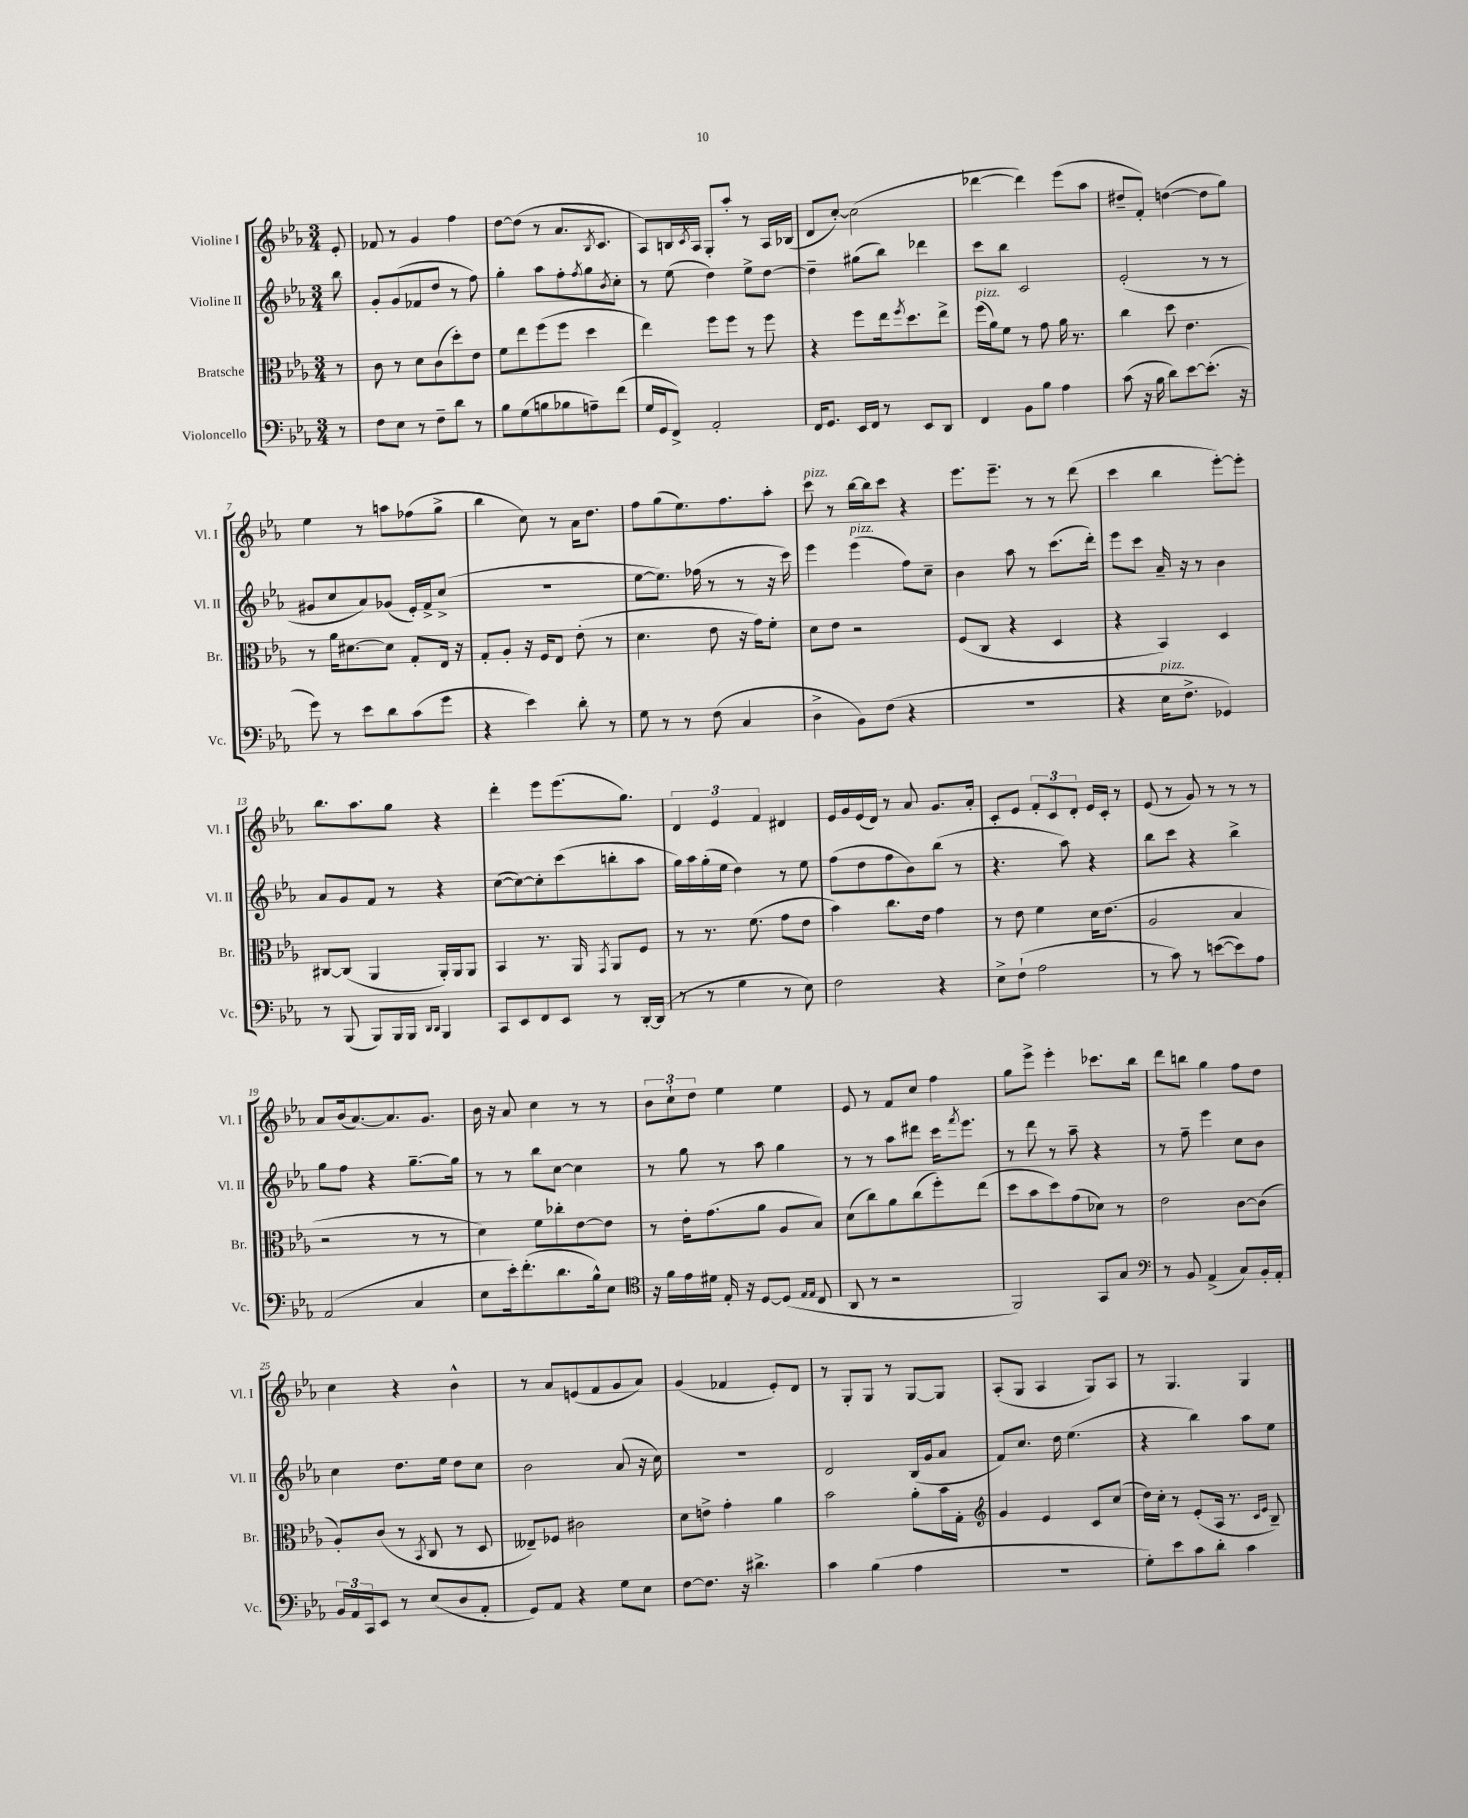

**kern	**kern	**kern	**kern
*part4	*part3	*part2	*part1
*staff4	*staff3	*staff2	*staff1
*I"Violoncello	*I"Bratsche	*I"Violine II	*I"Violine I
*I'Vc.	*I'Br.	*I'Vl. II	*I'Vl. I
*clefF4	*clefC3	*clefG2	*clefG2
*k[b-e-a-]	*k[b-e-a-]	*k[b-e-a-]	*k[b-e-a-]
*M3/4	*M3/4	*M3/4	*M3/4
=	=	=	=
8r	8r	8bb-\	8e-'/
=1	=1	=1	=1
8F\L	8c\	8g'/L	8f-X/
8E-\J	8r	(8g/	8r
8r	8d\L	8f-X/	4g/
8F~\L	(8c\	8dd/J	.
8d\J	8dd'\)	8r	4ff\
8r	8e-\J	8ff\)	.
=2	=2	=2	=2
8B-\L	8f\L	4gg'\	[8dd\L
(8G\	8ee-\	.	(8dd\J]
8Bn\	(8ff\	8aa-\L	8r
8B-X\	8ff\J	8ff'\	8.a-/L
.	.	8qff/	.
8An~\)	4dd\	8gg\	.
.	.	.	8qB-/
.	.	.	8.c/J
.	.	8qb-/	.
(8f\J	.	8cc'\J	.
=3	=3	=3	=3
16G/LL	4ee-\)	8r	8A-/L)
16GG/J	.	.	.
8FF^/J)	.	(8ee-\	16Bn/L
.	.	.	8qc/
.	.	.	16A-/JJ
2AA-'/	8ff\L	4dd\)	8G'/L
.	8ff\J	.	8aa-'/J
.	8r	8ee-^\L	8r
.	8ff\	[8dd\J	16A-/LL
.	.	.	(16B-X/JJ
=4	=4	=4	=4
16FF/KL	4r	4dd~\]	8d/L
8.GG/J	.	.	.
.	.	.	[8cc'/J)
16EE-/LL	8ff\L	(8gg#X\L	(2cc\]
16FF/JJ	.	.	.
8r	16ee-\k	8bb-\J)	.
.	8qff/	.	.
.	8.dd\	.	.
8EE-/L	.	4ddd-X\	.
8DD/J	8ee-^\J	.	.
=5	=5	=5	=5
!	!LO:TX:a:i:t=pizz.	!	!
4FF/	(16ff\LL	8ccc\L	[4ddd-X\
.	16a-\J)	.	.
.	8f\J	8bb-\J	.
8BB-\L	8r	2c/	4ddd-\])
8B-\J	8g\	.	.
4A-\	16a-\	.	(8eee-\L
.	8.r	.	.
.	.	.	8aa-\J
=6	=6	=6	=6
(8c\	4cc\	(2e-'/	8dd#X~/L
16r	.	.	8f'/J)
16B-\	.	.	.
8d\L)	8dd\	.	([4ddn\
[8e-\	4.e-\	.	.
(8.e-'\J]	.	8r	8dd\L]
.	.	8r	8gg\J)
16r	.	.	.
!!LO:LB:g=z
=7	=7	=7	=7
8g\)	8r	8g#X/L	4ee-\
8r	16a-\KL	8cc/	.
.	[8.d#X\	.	.
8e-\L	.	8a-/)	8r
8d\	8d#\J]	(8g-X/J	8aan\L
(8c\	8G'/L	16e-'/LL)	(8ff-X\
.	.	16f^/J	.
8g\J	16E-/Jk	(8cc^/J	8gg^\J
.	16r	.	.
=8	=8	=8	=8
4r	8G'/L	2.r	4bb-\
.	8A-'/J	.	.
4e-\)	16r	.	8cc\)
.	16F/KL	.	.
.	8E-/J	.	8r
8d'\	(8e-'\	.	16a-\KL
.	.	.	8.dd\J
8r	8r	.	.
=9	=9	=9	=9
8G\	4.d\	[8ee-\L	8ff\L
8r	.	8.ee-\J])	(8gg\
8r	.	.	8.ee-\)
.	.	(16ff-X\	.
(8F\	8e-\	8r	.
.	.	.	8.ff\
4C/	16r	8r	.
.	16g\KL)	.	.
.	8f'\J	16r	8aa-'\J
.	.	16ccc\)	.
=10	=10	=10	=10
!	!	!	!LO:TX:a:i:t=pizz.
4D^\	8d\L	4eee-\	8ccc\
.	8e-\J	.	8r
!	!	!LO:TX:a:i:t=pizz.	!
8BB-\L)	2r	(4eee-\	[16bb-\LL
.	.	.	16bb-\J]
(8F\J	.	.	8ccc\J
4r	.	8ff\L)	4r
.	.	8cc~\J	.
=11	=11	=11	=11
2.r	(8F/L	4b-\	8.eee-\L
.	8C/J	.	.
.	.	.	8.eee-~\J
.	4r	8aa-\	.
.	.	8r	8r
.	4D/	(8.ccc\L	8r
.	.	.	(8ddd\
.	.	16ddd'\Jk)	.
=12	=12	=12	=12
4r	4r	8eee-\L	4ccc\
.	.	8ccc\J	.
!LO:TX:a:i:t=pizz.	!	!	!
16E-\KL	4BB-/)	16a-~/	4bb-\
8.F^\J	.	16r	.
.	.	8r	.
4GG-X/)	4D/	4b-\	[8eee-'\L)
.	.	.	8eee-'\J]
!!LO:LB:g=z
=13	=13	=13	=13
8r	[8C#X/L	8a-/L	8.bb-\L
(8BBB-/	(8C#/J]	8g/	.
.	.	.	8.aa-\
8BBB-/L)	4AA-/	8f/J	.
16BBB-/L	.	8r	8gg\J
16BBB-/JJ	.	.	.
16qqDD/LL	.	.	.
16qqDD/JJ	.	.	.
4BBB-/	16AA-'/LL)	4r	4r
.	16AA-/J	.	.
.	8AA-/J	.	.
=14	=14	=14	=14
8CC/L	4BB-/	([8cc\L	4ddd'\
8EE-/	.	8cc\_)	.
8FF/	8.r	8cc'\]	8eee-\L
8EE-/J	.	(8ccc\	(8.eee-\
.	16AA-/	.	.
.	8qGG/	.	.
8r	8AA-/L	8bbn'\	.
.	.	.	8.gg\J)
[16DD'/LL	8F/J	8aa-\J	.
(16DD/JJ]	.	.	.
=15	=15	=15	=15
8r	8r	16gg\LL)	6d/
.	.	16aa-\	.
8r	8.r	(16gg'\	.
.	.	.	6e-/
.	.	16ee-\JJ	.
4G\	.	4dd\)	.
.	(8.f\	.	.
.	.	.	6f/
8r	8g\L	8r	4d#X/
8E-\)	8e-\J	8ee-\	.
=16	=16	=16	=16
2F\	4b-\)	(8ff\L	16e-/LL
.	.	.	16g/
.	.	8dd\	(16e-/
.	.	.	16d/JJ)
.	8.cc\L	8ff\	8r
.	.	8b-\)	8a-/
.	16e-\Jk	.	.
4r	4g\	(8bb-\J	8.g/L
.	.	8r	.
.	.	.	16a-'/Jk
=17	=17	=17	=17
8E-^\L	8r	4.r	8c'/L
(8F`\J	8e-\	.	8e-/J
2A-\	4f\	.	12f'/L
.	.	.	12c/
.	.	8aa-\)	.
.	.	.	12d'/J
.	16d\KL	4r	16e-/LL
.	(8.e-\J	.	16c'/JJ
.	.	.	8r
=18	=18	=18	=18
8r	2A-/	8bb-\L	(8e-/
8c\)	.	8ccc\J	8r
8r	.	4r	8g/)
([8en\L	.	.	8r
8e\])	4B-/	4bb-^\	8r
8A-\J	.	.	8r
!!LO:LB:g=z
=19	=19	=19	=19
(2AA-/	2r	8gg\L	8a-/L
.	.	8ff\J	(16b-/k
.	.	.	[8.a-/)
.	.	4r	.
.	.	.	8.a-/]
4C/	8r	[8.gg~\L	.
.	.	.	8.g/J
.	8r	.	.
.	.	16gg\Jk]	.
=20	=20	=20	=20
8E-\L	4d\)	8r	16b-\
.	.	.	16r
16e-'\k)	.	8r	8a-/
(8.f'\	.	.	.
.	8f\L	8bb-\L	4cc\
8.d\	8cc-X'\	[8cc\J	.
.	[8e-\	4cc\]	8r
16B-^^\k)	.	.	.
8E-\J	8e-\J]	.	8r
=21	=21	=21	=21
*clefC4	*	*	*
16r	8r	8r	12b-\L
16f\LL	.	.	.
.	.	.	12cc`\
16e-\	16e-'\KL	8gg\	.
.	.	.	12dd\J
16d#X\JJ	(8.g\	.	.
16E-'/	.	8r	4ee-\
16r	.	.	.
[8D/L	8a-\J	8aa-\	.
(8D/J]	8A-/L	4gg\	4ee-\
16qqE-/LL	.	.	.
16qqE-/JJ	.	.	.
8C/	8B-/J)	.	.
=22	=22	=22	=22
8AA-/	(8d\L	8r	8e-/
8r	8cc\)	8r	8r
2r	8a-\	8aa-\L	8f/L
.	(8cc\	8ddd#X\J	8cc/J
.	8ff'\)	16ccc\KL	4ff\
.	.	8qfff/	.
.	.	8.eee-\J	.
.	(8ee-\J	.	.
=23	=23	=23	=23
2FF/)	8dd\L	8r	8gg\L
.	8b-\	8ddd\	8eee-^\J
.	8dd\)	8r	4eee-'\
.	(8g\	8aa-~\	.
8GG/L	8d-X\J)	4r	8.ccc-X\L
8G/J	8r	.	.
.	.	.	16bb-\Jk
=24	=24	=24	=24
*clefF4	*	*	*
8r	2e-\	8r	8ddd\L
8BB-/	.	8ff~\	8bbn\J
(4AA-^/	.	4eee-\	4gg\
8C/L)	[8c\L	8cc\L	8ff\L
16BB-'/L	(8c\J]	8b-\J	8dd\J
16AA-'/JJ	.	.	.
!!LO:LB:g=z
=25	=25	=25	=25
24BB-/LL	8A-'/L)	4cc\	4cc\
24AA-/	.	.	.
24CC/J	.	.	.
8EE-/J	(8c/J	.	.
8r	8r	8.dd\L	4r
.	8qBB-/	.	.
(8E-/L	8C/	.	.
.	.	16ee-\Jk	.
8D/	8r	8dd\L	4b-^^\
8AA-'/J	8D/	8cc\J	.
=26	=26	=26	=26
8GG/L)	8E--X~/L)	2b-\	8r
8AA-/J	8F-X/J	.	8a-/L
4r	2c#X\	.	(8en/
.	.	.	8f/
8G\L	.	(8a-/	8g/
8E-\J	.	16r	8a-/J)
.	.	16cc\)	.
=27	=27	=27	=27
[8F\L	8d\L	2.r	(4g/
8.F\J]	8en^\J	.	.
.	4g'\	.	4f-X/
16r	.	.	.
4.d#X^\	.	.	.
.	4a-\	.	8e-'/L)
.	.	.	8d/J
=28	=28	=28	=28
4c\	2b-\	2d/	8r
.	.	.	8G'/L
(4B-\	.	.	8G/J
.	.	.	8r
4A-\	8a-'\L	(16B-/LL	[8G/L
.	.	16g/J	.
.	16b-\L	8a-/J	8G/J]
.	16G'\JJ	.	.
=29	=29	=29	=29
*	*clefG2	*	*
2.r	4g/	8f/L)	(8A-'/L
.	.	8.cc/J	8G/J
.	4e-/	.	4A-/
.	.	16dd\	.
.	.	(4.ee-\	.
.	8c/L	.	8G/L)
.	(8cc/J	.	8A-/J
=30	=30	=30	=30
8G'\L)	16dd\LL)	4r	8r
.	16cc'\JJ	.	.
8e-\	8r	.	4.G/
8c\	(8e-'/L	4bb-\)	.
8d'\J	16A-/Jk	.	.
.	8.r	.	.
4c\	.	8aa-\L	4G/
.	16qqc/LL	.	.
.	16qqe-/JJ	.	.
.	8B-~/)	8ee-\J	.
==	==	==	==
*-	*-	*-	*-
